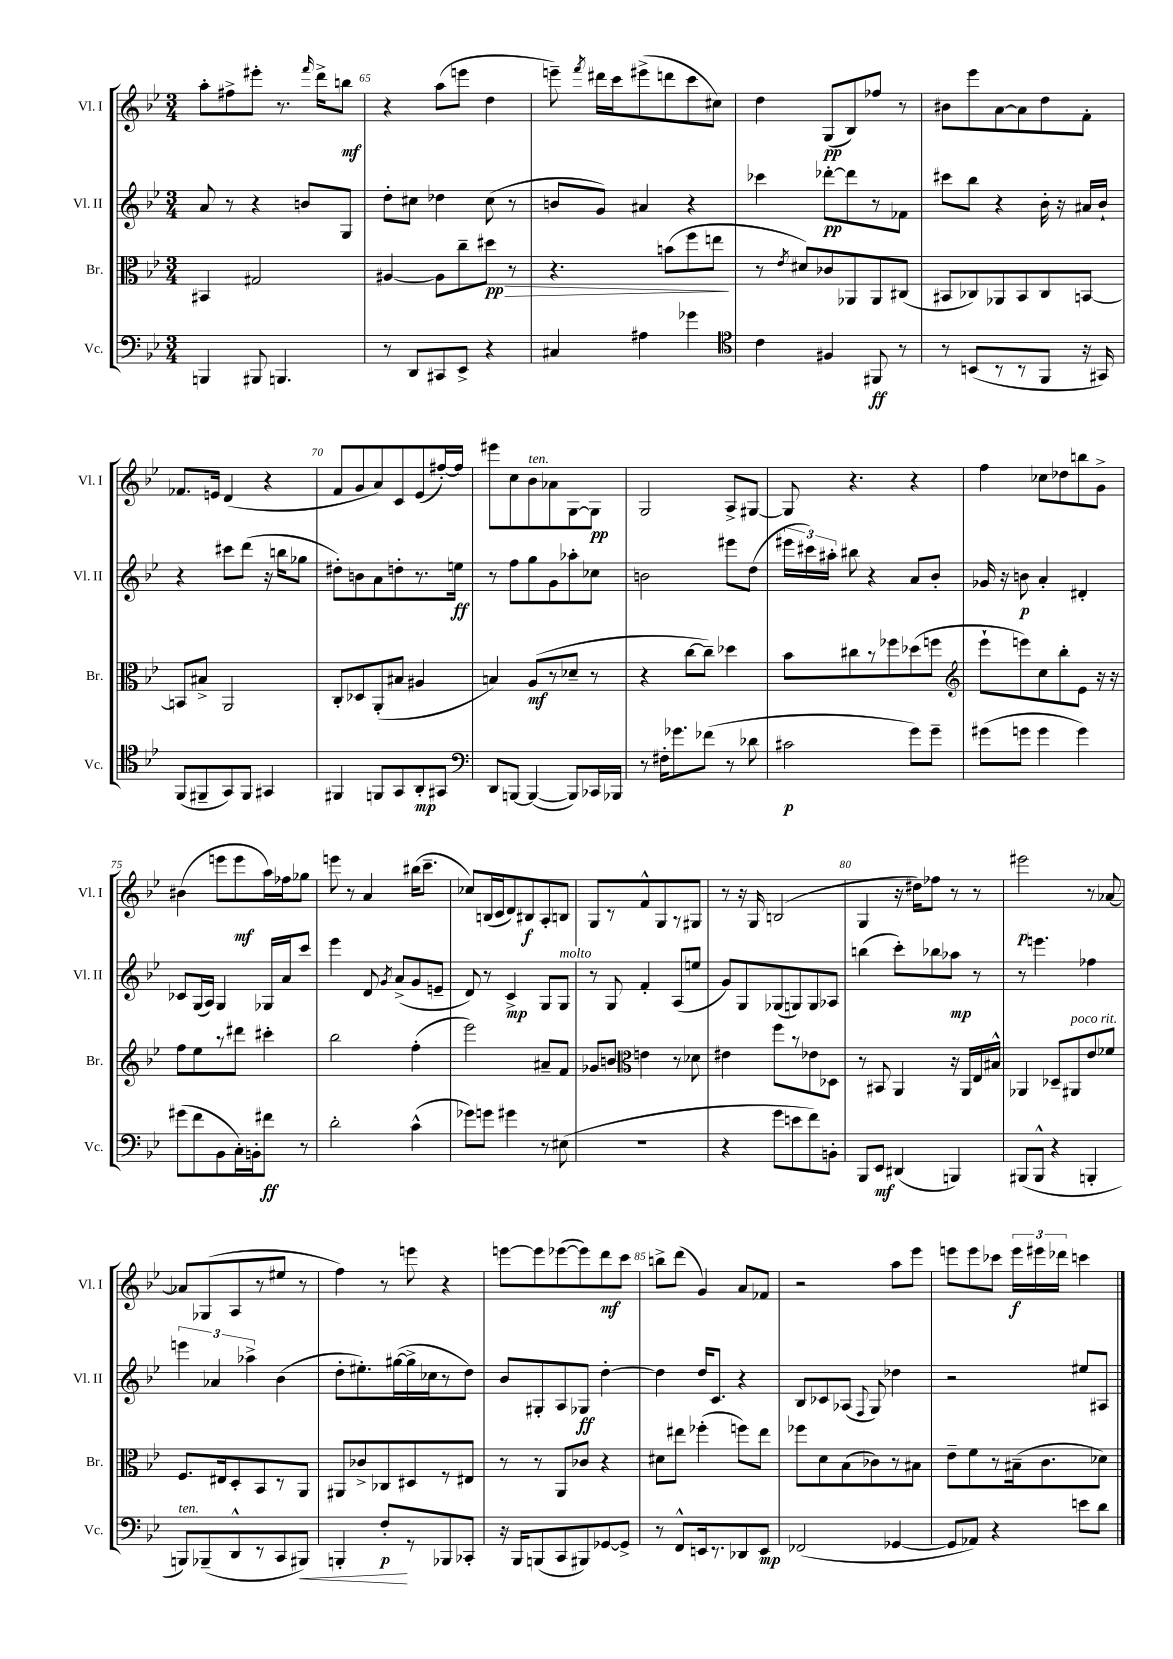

**kern	**dynam	**kern	**dynam	**kern	**dynam	**kern	**dynam
*part4	*part4	*part3	*part3	*part2	*part2	*part1	*part1
*staff4	*staff4	*staff3	*staff3	*staff2	*staff2	*staff1	*staff1
*I"Vc.	*	*I"Br.	*	*I"Vl. II	*	*I"Vl. I	*
*I'Vc.	*	*I'Br.	*	*I'Vl. II	*	*I'Vl. I	*
*clefF4	*	*clefC3	*	*clefG2	*	*clefG2	*
*k[b-e-]	*	*k[b-e-]	*	*k[b-e-]	*	*k[b-e-]	*
*M3/4	*	*M3/4	*	*M3/4	*	*M3/4	*
=64	=64	=64	=64	=64	=64	=64	=64
4BBBn/	.	4BB#X/	.	8a/	.	8aa'\L	.
.	.	.	.	8r	.	8ff#X^\	.
8BBB#X/	.	2G#X/	.	4r	.	8eee#X'\J	.
4.BBBn/	.	.	.	.	.	8.r	.
.	.	.	.	8bn/L	.	.	.
.	.	.	.	.	.	16qqfff/	.
.	.	.	.	.	.	16ddd^\KL	.
.	.	.	.	8G/J	.	8bbn\J	mf
=65	=65	=65	=65	=65	=65	=65	=65
8r	.	[4A#X/	.	8dd'\L	.	4r	.
8DD/L	.	.	.	8cc#X\J	.	.	.
8CC#X/	.	8A#\L]	.	4dd-X\	.	(8aa\L	.
8EE-^/J	.	8cc~\	.	.	.	8eeen\J	.
!	!	!	!LO:HP:b	!	!	!	!
4r	.	8dd#X\J	> pp	(8cc#\	.	4dd\	.
.	.	8r	.	8r	.	.	.
=66	=66	=66	=66	=66	=66	=66	=66
4C#X/	.	4.r	.	8bn/L	.	8eeen~\)	.
.	.	.	.	.	.	8qfff/	.
.	.	.	.	8g/J)	.	16ddd#X\LL	.
.	.	.	.	.	.	16ccc\J	.
4A#X\	.	.	.	4a#X/	.	(8eee#X^\	.
.	.	(8bn\L	.	.	.	8dddn\	.
4g-X\	.	8ff\	.	4r	.	8ccc\	.
.	.	8een\J	.	.	.	8cc#X\J)	.
.	.	.	]	.	.	.	.
=67	=67	=67	=67	=67	=67	=67	=67
*clefC4	*	*	*	*	*	*	*
4c\	.	8r	.	4ccc-X\	.	4dd\	.
.	.	8qe-/	.	.	.	.	.
.	.	8d#X/L)	.	.	.	.	.
4F#X/	.	8c-X/	.	[8ddd-X'\L	pp	(8G/L	pp
.	.	8AA-X/	.	8ddd-\]	.	8B-/)	.
8FF#X/	ff	8AA-/	.	8r	.	8ff-X/J	.
8r	.	(8C#X/J	.	8f-X\J	.	8r	.
=68	=68	=68	=68	=68	=68	=68	=68
8r	.	8BB#X/L	.	8ccc#X\L	.	8b#X\L	.
(8BBn/L	.	8C-X/)	.	8bb-\J	.	8eee-\	.
8r	.	8AA-X/	.	4r	.	[8a\	.
8r	.	8BB#/	.	.	.	8a\]	.
8FF/J	.	8C-/	.	16b-'\	.	8dd\	.
.	.	.	.	16r	.	.	.
16r	.	[8BBn/J	.	16a#X/LL	.	8f'\J	.
16GG#X/)	.	.	.	16b-`/JJ	.	.	.
!!LO:LB:g=z
=69	=69	=69	=69	=69	=69	=69	=69
(8FF/L	.	8BBn/L]	.	4r	.	8.f-X/L	.
8FF#X~/	.	8B#X^/J	.	.	.	.	.
.	.	.	.	.	.	16en/Jk	.
8GG/)	.	2AA/	.	8ccc#X\L	.	(4d/	.
8FF#/J	.	.	.	(8ddd\J	.	.	.
4GG#X/	.	.	.	16r	.	4r	.
.	.	.	.	16bbn\KL	.	.	.
.	.	.	.	8gg-X\J	.	.	.
=70	=70	=70	=70	=70	=70	=70	=70
4FF#X/	.	8C'/L	.	8dd#X'\L)	.	8f/L	.
.	.	8D-X/	.	8bn\	.	8g/	.
8FFn/L	.	(8AA'/	.	8a\	.	8a/)	.
8GG/	.	8B#X/J	.	8ddn'\	.	8c/	.
8AA'/	mp	4A#X/	.	8.r	.	(8e-/	.
8GG#X/J	.	.	.	.	.	[16ff#X'/L)	.
.	.	.	.	16een\Jk	ff	16ff#/JJ]	.
=71	=71	=71	=71	=71	=71	=71	=71
*clefF4	*	*	*	*	*	*	*
8DD/L	.	4Bn/)	.	8r	.	8eee#X\L	.
[8BBBn/J	.	.	.	8ff\L	.	8cc\	.
!	!	!	!	!	!	!LO:TX:a:i:t=ten.	!
(4BBB/_	.	(8A/L	mf	8gg\	.	8b-\	.
.	.	8r	.	8g\	.	8a-X\	.
8BBB/L])	.	8d-X~/J	.	8aa-X'\	.	[8G\	.
16CC-X/L	.	8r	.	8cc-X\J	.	8G\J]	pp
16BBB-X/JJ	.	.	.	.	.	.	.
=72	=72	=72	=72	=72	=72	=72	=72
8r	.	4r	.	2bn\	.	2G/	.
16F#X'\KL	.	.	.	.	.	.	.
8.g-X\	.	.	.	.	.	.	.
.	.	[8cc\L	.	.	.	.	.
(8f-X\J	.	8cc~\J])	.	.	.	.	.
8r	.	4dd-X\	.	8eee#X\L	.	8A^/L	.
8d-X\	.	.	.	(8dd\J	.	[8G#X/J	.
=73	=73	=73	=73	=73	=73	=73	=73
2c#X\	p	8b-\L	.	24eee#X\LL	.	8G#/]	.
.	.	.	.	24ccc#X\)	.	.	.
.	.	.	.	24aa#X'\JJ	.	.	.
.	.	8cc#X\	.	8bb#X\	.	4.r	.
.	.	8r	.	4r	.	.	.
.	.	8ff-X\	.	.	.	.	.
8g\L)	.	(8dd-X\	.	8a/L	.	4r	.
8g~\J	.	8ffn\J	.	8b-'/J	.	.	.
=74	=74	=74	=74	=74	=74	=74	=74
*	*	*clefG2	*	*	*	*	*
(8g#X\L	.	8eee-`\L	.	16g-X/	.	4ff\	.
.	.	.	.	16r	.	.	.
8gn\J	.	8eeen\)	.	8bn\	p	.	.
4g\	.	8cc\	.	4a'/	.	8cc-X\L	.
.	.	8bb-'\	.	.	.	8dd-X\	.
4g\)	.	8e-\J	.	4d#X'/	.	8bbn\	.
.	.	16r	.	.	.	8g^\J	.
.	.	16r	.	.	.	.	.
!!LO:LB:g=z
=75	=75	=75	=75	=75	=75	=75	=75
(8g#X\L	.	8ff\L	.	8c-X/L	.	(4b#X\	.
8f\	.	8ee-\	.	(16G/L	.	.	.
.	.	.	.	16A/JJ)	.	.	.
8BB-\	.	8r	.	4G/	.	8eeen\L	.
16C'\L)	.	8ddd#X\J	.	.	.	8eee\	mf
16BBn'\J	.	.	.	.	.	.	.
8f#X\J	ff	4ccc#X'\	.	16G-X/LL	.	16aa\L)	.
.	.	.	.	16a/J	.	16ff-X\J	.
8r	.	.	.	8ccc/J	.	8gg-X\J	.
=76	=76	=76	=76	=76	=76	=76	=76
2d'\	.	2bb-\	.	4eee-\	.	8eeen\	.
.	.	.	.	.	.	8r	.
.	.	.	.	8d/	.	4a/	.
.	.	.	.	8qg/	.	.	.
.	.	.	.	(8a^/L	.	.	.
(4c^^\	.	(4ff'\	.	8g/	.	(16bb#X\KL	.
.	.	.	.	.	.	8.ccc~\J	.
.	.	.	.	8en~/J	.	.	.
=77	=77	=77	=77	=77	=77	=77	=77
8g-X\L)	.	2eee-\)	.	8d/)	.	8cc-X/L)	.
8gn\J	.	.	.	8r	.	(16Bn/L	.
.	.	.	.	.	.	16c/J	.
4g#X\	.	.	.	4c^/	mp	8d/)	.
.	.	.	.	.	.	8B#X/	f
8r	.	8a#X~/L	.	8G/L	.	8A'/	.
!	!	!	!	!LO:TX:a:i:t=molto	!	!	!
(8E#X\	.	8f/J	.	8G/J	.	8Bn/J	.
=78	=78	=78	=78	=78	=78	=78	=78
2.r	.	8g-X/L	.	8r	.	8G/L	.
.	.	8bn/J	.	8G/	.	8r	.
*	*	*clefC3	*	*	*	*	*
.	.	4en\	.	4f'/	.	8f^^/	.
.	.	.	.	.	.	8G/	.
.	.	8r	.	(8A/L	.	8r	.
.	.	8d-X\	.	8een/J	.	8G#X/J	.
=79	=79	=79	=79	=79	=79	=79	=79
4r	.	4e#X\	.	8g/L)	.	8r	.
.	.	.	.	8G/	.	16r	.
.	.	.	.	.	.	16G/	.
8g\L	.	8ff\L	.	(8G-X/	.	(2Bn/	.
8en\	.	8r	.	8Gn/)	.	.	.
8f\)	.	8e-X\	.	8G/	.	.	.
8BBn'\J	.	8D-X\J	.	8A-X/J	.	.	.
=80	=80	=80	=80	=80	=80	=80	=80
8BBB-/L	.	8r	.	(4bbn\	.	4G/	.
8EE-/J	mf	8BB#X/	.	.	.	.	.
(4DD#X/	.	4AA/	.	8ccc'\L)	.	16r	.
.	.	.	.	.	.	16dd#X\KL)	.
.	.	.	.	8bb-X\	.	8ff-X\J	.
4BBBn/)	.	16r	.	8aa-X\J	mp	8r	.
.	.	16AA/LL	.	.	.	.	.
.	.	16E-/	.	8r	.	8r	.
.	.	16B#X^^/JJ	.	.	.	.	.
=81	=81	=81	=81	=81	=81	=81	=81
(8BBB#X/L	.	4AA-X/	.	8r	.	2eee#X\	p
8BBB#^^/J	.	.	.	4.eeen\	.	.	.
4r	.	8D-X~/L	.	.	.	.	.
!	!	!LO:TX:a:i:t=poco rit.	!	!	!	!	!
.	.	8AA#X/	.	.	.	.	.
4BBBn'/	.	8e-/	.	4ff-X\	.	8r	.
.	.	8f-X/J	.	.	.	[8a-X/	.
!!LO:LB:g=z
=82	=82	=82	=82	=82	=82	=82	=82
!LO:TX:a:i:t=ten.	!	!	!	!	!	!	!
8BBBn/L)	.	8.F/L	.	6eeen\	.	8a-X/L]	.
(8BBB-X~/	.	.	.	.	.	(8G-X/	.
.	.	.	.	6a-X/	.	.	.
.	.	16E#X/k	.	.	.	.	.
8DD^^/	.	8D'/	.	.	.	8A/	.
.	.	.	.	6aa-X^\	.	.	.
8r	.	8BB-/	.	.	.	8r	.
8CC/	.	8r	.	(4b-\	.	8ee#X/J	.
!	!LO:HP:b	!	!	!	!	!	!
8BBB#X/J)	<	8AA/J	.	.	.	8r	.
=83	=83	=83	=83	=83	=83	=83	=83
4BBBn'/	.	8AA#X/L	.	8dd'\L	.	4ff\)	.
.	.	8c-X^/	.	8.ee#X'\)	.	.	.
8F'/L	p	8C-X/	.	.	.	8r	.
.	.	.	.	([16gg#X\L	.	.	.
8r	[	8D#X/	.	16gg#^\]	.	8eeen\	.
.	.	.	.	16cc-X\J	.	.	.
8BBB-X/	.	8r	.	8r	.	4r	.
8CC-X'/J	.	8E#X/J	.	8dd\J)	.	.	.
=84	=84	=84	=84	=84	=84	=84	=84
16r	.	8r	.	8b-/L	.	[8eeen\L	.
16BBB-/KL	.	.	.	.	.	.	.
(8BBBn/	.	8r	.	8G#X'/	.	8eee\]	.
8CC/	.	8AA/L	.	8A/	.	([8eee-X\	.
8BBB#X/)	.	8c-X/J	.	8G-X/J	ff	8eee-\])	.
[8GG-X/	.	4r	.	[4dd'\	.	8ddd\	mf
8GG-^/J]	.	.	.	.	.	8ccc\J	.
=85	=85	=85	=85	=85	=85	=85	=85
8r	.	8d#X\L	.	4dd\]	.	8bbn^\L	.
8FF^^/L	.	8ee#X\J	.	.	.	(8ddd\J	.
16EEn/k	.	(4ff-X'\	.	16dd/KL	.	4g/)	.
8.r	.	.	.	8.c/J	.	.	.
8DD-X/	.	8ffn\L)	.	4r	.	8a/L	.
8EE/J	mp	8ee#\J	.	.	.	8f-X/J	.
=86	=86	=86	=86	=86	=86	=86	=86
(2FF-X/	.	8ff-X\L	.	8B-/L	.	2r	.
.	.	8d\	.	8c-X/	.	.	.
.	.	(8B-\	.	(8A-X/J	.	.	.
.	.	.	.	8qqF/	.	.	.
.	.	8c-X\)	.	8G/)	.	.	.
[4GG-X/	.	8r	.	4dd-X\	.	8aa\L	.
.	.	8B#X\J	.	.	.	8eee-\J	.
=87	=87	=87	=87	=87	=87	=87	=87
8GG-/L]	.	8e-~\L	.	2r	.	8eeen\L	.
8AA-X/J)	.	8f\	.	.	.	8eee\	.
4r	.	8r	.	.	.	8ccc-X\J	.
.	.	(16B#X~\k	.	.	.	24eee\LL	f
.	.	.	.	.	.	24eee#X\	.
.	.	8.c\	.	.	.	.	.
.	.	.	.	.	.	24ddd-X\JJ	.
8en\L	.	.	.	8ee#X/L	.	4cccn\	.
8d\J	.	8d-X\J)	.	8A#X/J	.	.	.
==	==	==	==	==	==	==	==
*-	*-	*-	*-	*-	*-	*-	*-
